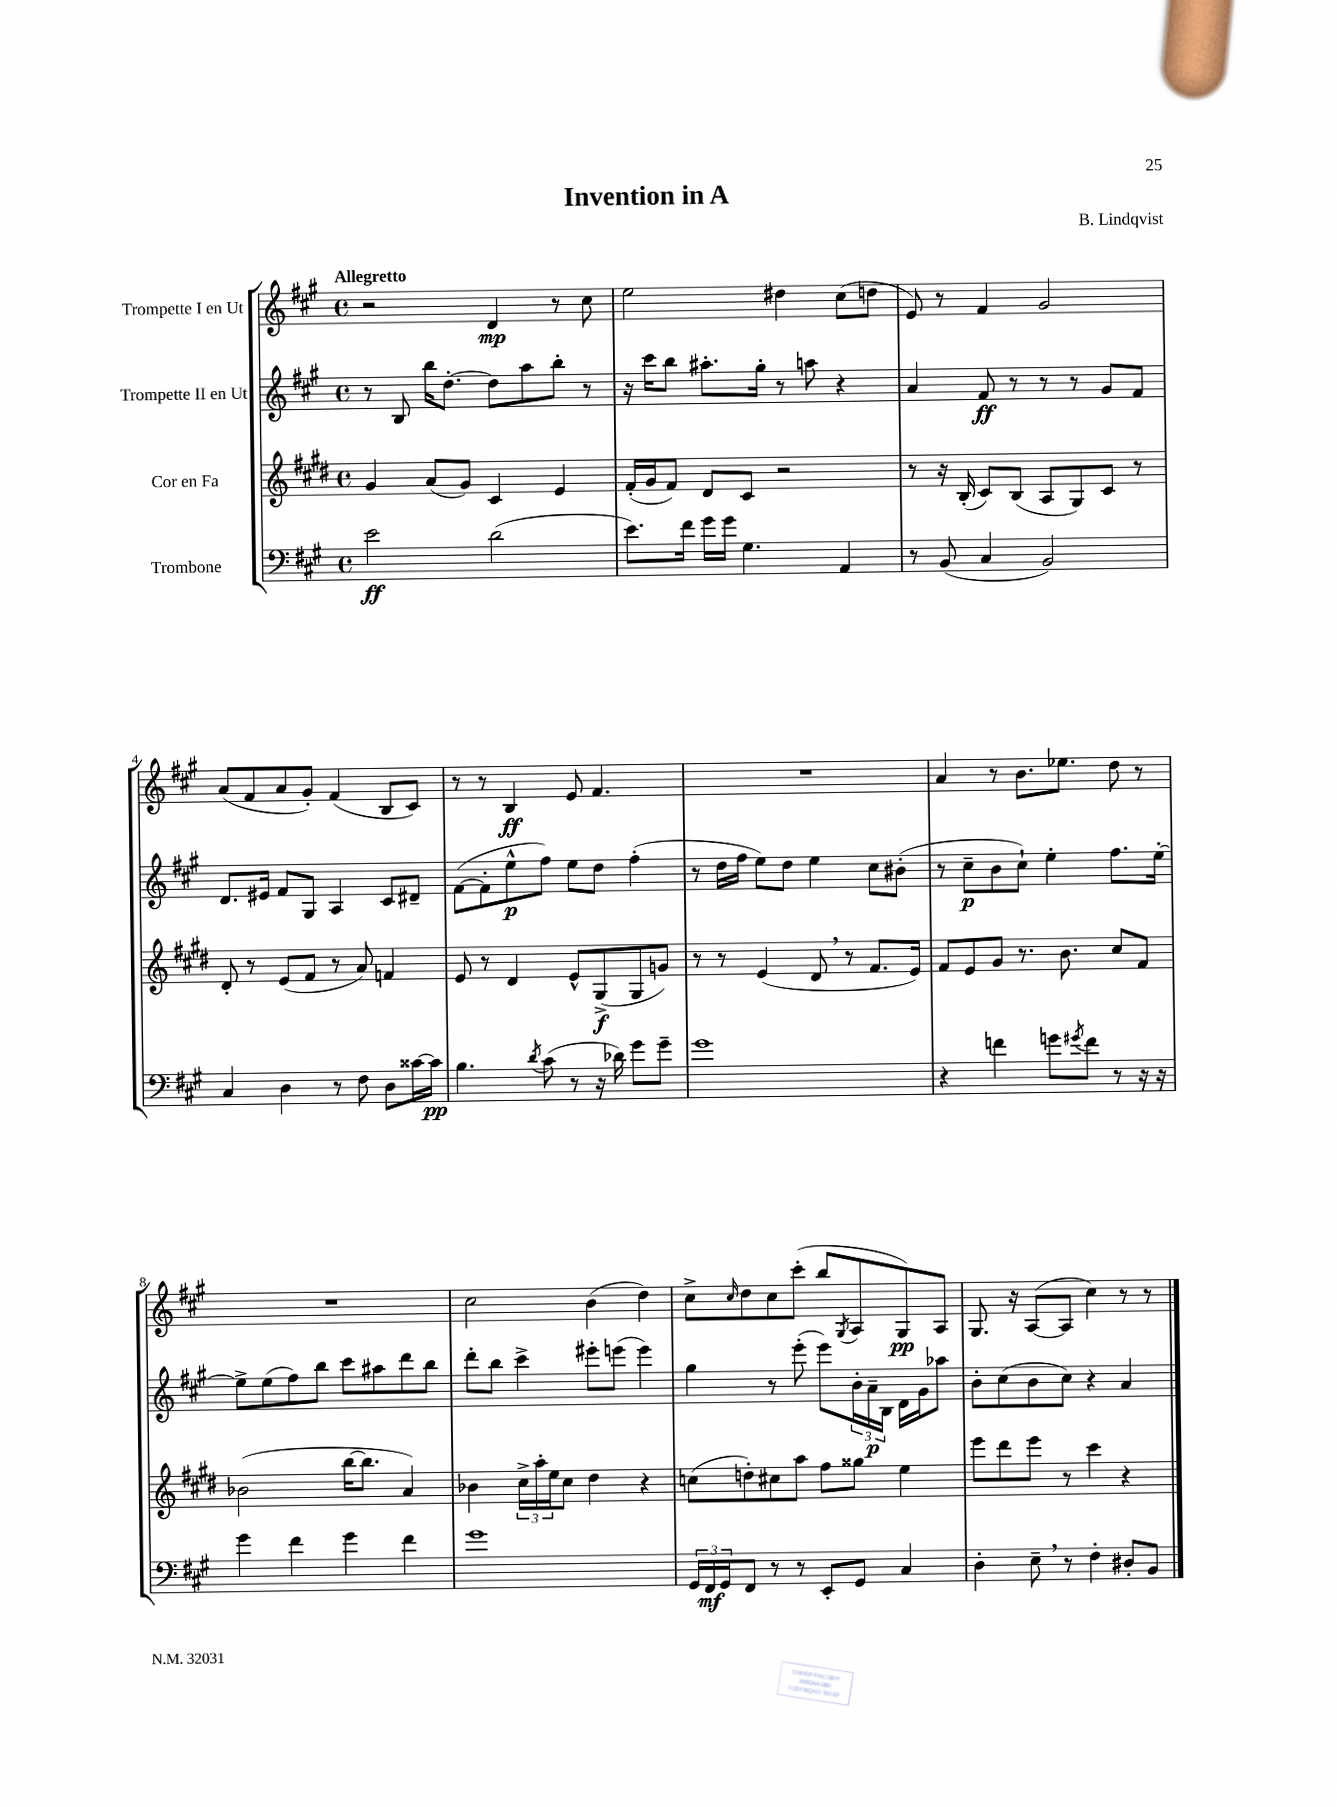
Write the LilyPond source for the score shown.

\header { title = "Invention in A" composer = "B. Lindqvist" }
<<
\new StaffGroup <<
\new Staff = "s0" \with { instrumentName = "Trompette I en Ut" } {
    \clef treble \key a \major \defaultTimeSignature \time 4/4 \tempo "Allegretto"
    r2 d'4\mp r8 cis''8 |
    e''2 dis''4 cis''8( d''8 |
    e'8) r8 fis'4 gis'2 |
    a'8( fis'8 a'8 gis'8-.) fis'4( b8 cis'8) |
    r8 r8 b4\ff e'8 fis'4. |
    R1 |
    a'4 r8 b'8. ees''8. d''8 r8 |
    R1 |
    cis''2 b'4( d''4) |
    cis''8-> \grace { cis''16 } d''8 cis''8 cis'''8-.( b''8 \acciaccatura { gis8 } a8 gis8\pp) a8 |
    gis8. r16 a8~( a8 cis''4) r8 r8 \bar "|." |
}
\new Staff = "s1" \with { instrumentName = "Trompette II en Ut" } {
    \clef treble \key a \major \defaultTimeSignature \time 4/4
    r8 b8 b''16 d''8.~-. d''8 a''8 b''8-. r8 |
    r16 cis'''16 b''8 ais''8.-. gis''16-. r8 a''8 r4 |
    a'4 fis'8\ff r8 r8 r8 gis'8 fis'8 |
    d'8. eis'16 fis'8 gis8 a4 cis'8 dis'8-- |
    fis'8~( fis'8-. e''8-^\p fis''8) e''8 d''8 fis''4-.( |
    r8 d''16 fis''16 e''8) d''8 e''4 cis''8 bis'8-.( |
    r8 cis''8--\p b'8 cis''8-!) e''4-. fis''8. e''16~-. |
    e''8-> e''8( fis''8) b''8 cis'''8 ais''8 d'''8 b''8 |
    d'''8-. b''8 cis'''4-> eis'''8-. e'''8( e'''4) |
    gis''4 r8 e'''8-.( e'''8) \tuplet 3/2 { b'16-. a'16--\p b16 } d'16 gis'16 aes''8 |
    b'8-. cis''8( b'8 cis''8) r4 a'4 \bar "|." |
}
\new Staff = "s2" \with { instrumentName = "Cor en Fa" } {
    \clef treble \key e \major \defaultTimeSignature \time 4/4
    gis'4 a'8( gis'8) cis'4 e'4 |
    fis'16-.( gis'16 fis'8) dis'8 cis'8 r2 |
    r8 r16 b16-.( cis'8) b8( a8 gis8) cis'8 r8 |
    dis'8-. r8 e'8( fis'8 r8 a'8) f'4 |
    e'8 r8 dis'4 e'8-^ gis8->\f( gis8 g'8) |
    r8 r8 e'4( dis'8 \breathe r8 fis'8. e'16) |
    fis'8 e'8 gis'8 r8. b'8. cis''8 fis'8 |
    bes'2( b''16~ b''8. a'4) |
    bes'4 \tuplet 3/2 { cis''16-> a''16-. e''16 } cis''8 dis''4 r4 |
    c''8( d''8-.) cis''8 a''8 fis''8 gisis''8 e''4 |
    e'''8 dis'''8 e'''8 r8 cis'''4 r4 \bar "|." |
}
\new Staff = "s3" \with { instrumentName = "Trombone" } {
    \clef bass \key a \major \defaultTimeSignature \time 4/4
    e'2\ff d'2( |
    e'8.) fis'16 gis'16 gis'16 gis4. a,4 |
    r8 b,8( cis4 b,2) |
    cis4 d4 r8 fis8 d8 cisis'16~ cisis'16\pp |
    b4. \acciaccatura { d'8 } cis'8( r8 r16 des'16) gis'8 gis'8-- |
    gis'1 |
    r4 f'4 g'8 \acciaccatura { gis'8 } f'8 r8 r16 r16 |
    gis'4 fis'4 gis'4 fis'4 |
    gis'1 |
    \tuplet 3/2 { gis,16 fis,16\mf gis,16 } fis,8 r8 r8 e,8-. gis,8 cis4 |
    d4-. e8-- \breathe r8 fis4-. dis8-. b,8 \bar "|." |
}
>>
>>
